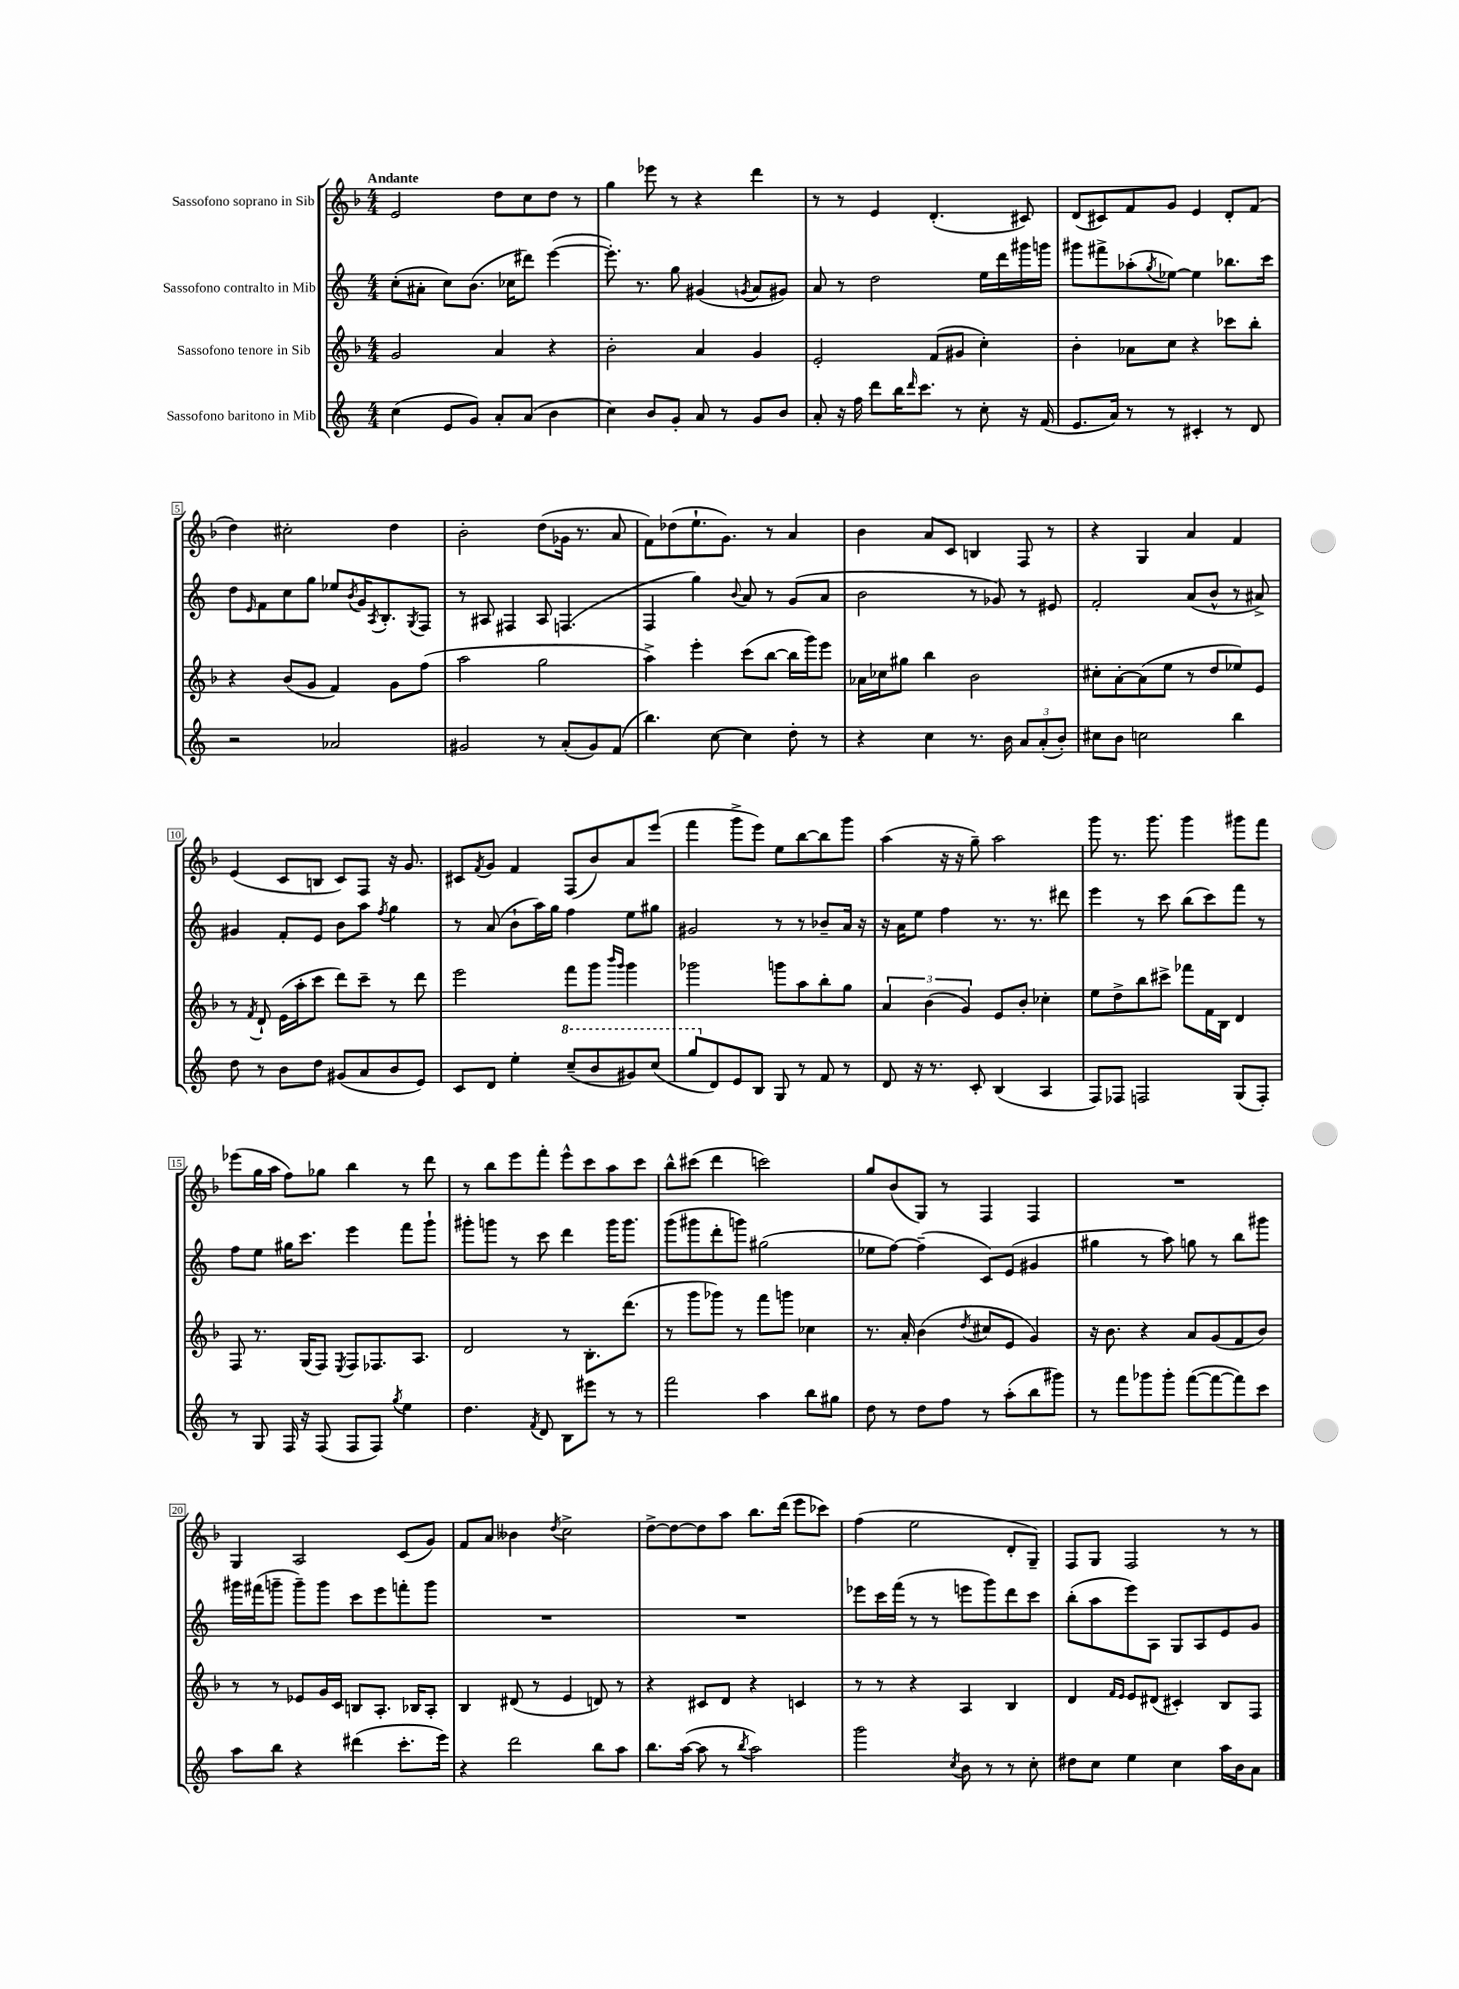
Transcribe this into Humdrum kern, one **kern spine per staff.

**kern	**kern	**kern	**kern
*part4	*part3	*part2	*part1
*staff4	*staff3	*staff2	*staff1
*I"Sassofono baritono in Mib	*I"Sassofono tenore in Sib	*I"Sassofono contralto in Mib	*I"Sassofono soprano in Sib
*clefG2	*clefG2	*clefG2	*clefG2
*k[]	*k[b-]	*k[]	*k[b-]
*M4/4	*M4/4	*M4/4	*M4/4
=1	=1	=1	=1
!	!	!	!LO:TX:a:B:t=Andante
(4cc\	2g/	(8cc'\L	2e/
.	.	8a#X'\J	.
8e/L	.	8cc\L)	.
8g/J)	.	(8.b\J	.
8a'/L	4a/	.	8dd\L
.	.	16cc-X\KL	.
(8a/J	.	8ddd#X\J)	8cc\
4b\	4r	([4eee\	8dd\J
.	.	.	8r
=2	=2	=2	=2
4cc\)	2b-'\	8.eee'\])	4gg\
.	.	8.r	.
8b/L	.	.	8eee-X\
8g'/J	.	8gg\	8r
8a/	4a/	(4g#X/	4r
8r	.	.	.
.	.	8qgn/	.
8g/L	4g/	8a/L	4ddd\
8b/J	.	8g#X/J)	.
=3	=3	=3	=3
8a'/	2e'/	8a/	8r
16r	.	8r	8r
16ff\	.	.	.
8ddd\L	.	2dd\	4e/
16bb\K	.	.	.
16qqddd/	.	.	.
8.ccc\J	.	.	.
.	(8f/L	.	(4.d'/
8r	8g#X/J	.	.
8cc'\	4cc'\)	16ee\LL	.
.	.	16ddd\	.
16r	.	16ggg#X\	8c#X/)
(16f/	.	16gggn\JJ	.
=4	=4	=4	=4
8.e/L	4b-'\	8ggg#X\L	(8d/L
.	.	8fff#X^\	8c#X/)
16a/Jk)	.	.	.
8r	8a-X\L	(8aa-X'\	8f/
.	.	8qgg/	.
8r	8cc\J	[8ee-X\J)	8g/J
4c#X'/	4r	4ee-\]	4e/
8r	8ccc-X\L	8.bb-X\L	8d'/L
8d/	8bb-'\J	.	(8f/J
.	.	16ccc\Jk	.
!!LO:LB:g=z
=5	=5	=5	=5
2r	4r	8dd\L	4dd\)
.	.	16qqe/	.
.	.	8f\	.
.	(8b-/L	8cc\	2cc#X'\
.	8g/J	8gg\J	.
2a-X/	4f/)	8ee-X/L	.
.	.	8qb/	.
.	.	16g/K	.
.	.	8qA/	.
.	.	8.B'/	.
.	8g\L	.	4dd\
.	.	8qG/	.
.	(8ff\J	8F/J	.
=6	=6	=6	=6
2g#X/	2aa\	8r	2b-'\
.	.	8A#X/	.
.	.	4F#X/	.
8r	2gg\	8A#/	(8dd\L
(8a'/L	.	(4.Fn/	16g-X\Jk
.	.	.	8.r
8g#/)	.	.	.
(8f/J	.	.	8a/
=7	=7	=7	=7
4.bb\)	4aa^\)	4F/	8f\L)
.	.	.	(8dd-X\
.	4eee'\	4gg\)	8.ee`\
[8cc\	.	.	.
.	.	.	8.g\J)
.	.	8qqb/	.
4cc\]	(8ccc\L	8a/	.
.	[8bb-\J	8r	8r
8dd'\	16bb-\LL]	(8g/L	4a/
.	16ggg\J)	.	.
8r	8eee\J	8a/J	.
=8	=8	=8	=8
4r	16a-X\LL	2b\	4b-\
.	16cc-X\J	.	.
.	8gg#X\J	.	.
4cc\	4bb-\	.	8a/L
.	.	.	8c/J
8.r	2b-\	8r	4Bn/
.	.	8g-X/)	.
16b\	.	.	.
12a/L	.	8r	8F/
(12a'/	.	.	.
.	.	8e#X/	8r
12b'/J)	.	.	.
=9	=9	=9	=9
8cc#X\L	8cc#X'\L	2f'/	4r
8b\J	[8a'\	.	.
2ccn\	(8a\]	.	4G/
.	8ee\J	.	.
.	8r	(8a/L	4a/
.	8dd/L	8b^^/J	.
4bb\	8ee-X/)	8r	4f/
.	8e/J	8a#X^/)	.
!!LO:LB:g=z
=10	=10	=10	=10
8dd\	8r	4g#X/	(4e/
.	8qf/	.	.
8r	8d`/	.	.
8b\L	(16e\LL	8f'/L	8c/L
.	16aa'\J	.	.
8dd\J	8ccc\J	8e/J	8Bn/J
(8g#X/L	8ddd\L)	8b\L	8c/L)
8a/	8ccc~\J	8aa\J	8F/J
.	.	8qff/	.
8b/	8r	4gg\	16r
.	.	.	8.g/
8e/J)	8ddd\	.	.
=11	=11	=11	=11
8c/L	2eee\	8r	8c#X/L
.	.	.	8qf/
8d/J	.	(8a/	8g/J
4ee'\	.	8b`\L	4f/
.	.	16aa\L)	.
.	.	16gg\JJ	.
*8va	*	*	*
(8ccc~/L	8fff\L	4ff\	(8F/L
8bb/	8ggg\J	.	8b-/)
.	16qqbbb-/LL	.	.
.	16qqggg/JJ	.	.
8gg#X/)	4ggg\	8ee\L	8a/
(8ccc/J	.	8gg#X\J	(8eee/J
=12	=12	=12	=12
8ggg/L	2ggg-X\	2g#X/	4fff\
*X8va	*	*	*
8d/)	.	.	.
8e/	.	.	8ggg^\L
8B/J	.	.	8eee\J)
8G/	8gggn\L	8r	8ee\L
8r	8aa\	8r	[8bb-\
8f/	8bb-'\	8b-X~/L	8bb-\]
8r	8gg\J	16a/Jk	8ggg\J
.	.	16r	.
=13	=13	=13	=13
8d/	6a/	16r	(4aa\
.	.	16a\KL	.
16r	.	8ee\J	.
.	(6b-\	.	.
8.r	.	.	.
.	.	4ff\	16r
.	.	.	16r
.	6g/)	.	.
8c'/	.	.	8gg~\)
(4B/	8e/L	8.r	2aa\
.	8b-'/J	.	.
.	.	8.r	.
4A/	4cc-X'\	.	.
.	.	8ddd#X\	.
=14	=14	=14	=14
8F/L)	8ee\L	4eee\	8ggg\
8F-X/J	8dd^\	.	8.r
2Fn/	8bb-\	8r	.
.	.	.	8.ggg\
.	8ccc#X^\J	8ccc\	.
.	8fff-X\L	(8bb\L	4ggg\
.	16f\L	8ccc\)	.
.	16B-\JJ	.	.
(8G/L	4d/	8fff\J	8ggg#X\L
8F'/J)	.	8r	8fff\J
!!LO:LB:g=z
=15	=15	=15	=15
8r	8F/	8ff\L	(8eee-X\L
8G/	8.r	8ee\J	16gg\L
.	.	.	16aa\JJ
16F/	.	16gg#X\KL	8ff\L)
16r	(16G/KL	8.ccc\J	.
(8F/	8F/J)	.	8gg-X\J
.	8qE/	.	.
8F/L	8F/L	4eee\	4bb-\
8F/J)	8.F-X/	.	.
8qgg/	.	.	.
4ee\	.	8fff\L	8r
.	8.A/J	.	.
.	.	8ggg`\J	8ddd\
=16	=16	=16	=16
4.dd\	2d/	8ggg#X'\L	8r
.	.	8gggn\J	8bb-\L
.	.	8r	8eee\
8qf/	.	.	.
8d/	.	8ccc\	8fff'\J
8B\L	8r	4ddd\	8eee^^\L
8eee#X\J	8.B-'\L	.	8ccc\
8r	.	16ggg\KL	8aa\
.	(8.ddd\J	8.ggg\J	.
8r	.	.	8ccc\J
=17	=17	=17	=17
2fff\	8r	(8ggg\L	8bb-^^\L
.	8ggg\L	8ggg#X\	(8ccc#X\J
.	8ggg-X\J)	8ddd'\	4ddd\
.	8r	8gggn\J)	.
4aa\	8fff\L	(2gg#X\	2cccn\)
.	8gggn\J	.	.
8bb\L	4cc-X\	.	.
8gg#X\J	.	.	.
=18	=18	=18	=18
8dd\	8.r	8ee-X\L	8gg/L
8r	.	[8ff\J)	(8b-/
.	16a'/	.	.
8dd\L	(4b-\	(4ff~\]	8G/J)
8ff\J	.	.	8r
.	8qdd/	.	.
8r	8cc#X/L	8c/L)	4F/
(8aa'\L	8e/J	(8e/J	.
8bb\	4g/)	4g#X/	4F/
8ggg#X\J)	.	.	.
=19	=19	=19	=19
8r	16r	4gg#X\	1r
.	8.b-\	.	.
8fff\L	.	.	.
8ggg-X\	4r	8r	.
8ggg-'\J	.	8aa\)	.
([8fff\L	8a/L	8ggn\	.
8fff\_	(8g/	8r	.
8fff\])	8f/	8bb\L	.
8ccc\J	8b-/J)	8ggg#X\J	.
!!LO:LB:g=z
=20	=20	=20	=20
8aa\L	8r	16ggg#X\LL	4G/
.	.	(16fff#X\J	.
8bb\J	8r	8gggn~\J	.
4r	8e-X/L	8ggg~\L)	2A/
.	16g/L	8ggg\J	.
.	16c/JJ	.	.
(4ddd#X\	8Bn/L	8ccc\L	.
.	8.A'/J	8eee\	.
8.ccc'\L	.	8fffn'\	(8c/L
.	16B-X/KL	.	.
.	8A'/J	8ggg\J	8g/J)
16eee\Jk)	.	.	.
=21	=21	=21	=21
4r	4B-/	1r	8f/L
.	.	.	8a/J
2ddd\	(8d#X/	.	4b--X\
.	8r	.	.
.	.	.	8qdd/
.	4e/	.	2cc^\
8bb\L	8dn/)	.	.
8aa\J	8r	.	.
=22	=22	=22	=22
8.bb\L	4r	1r	[8dd^\L
.	.	.	8dd\_
([16aa\Jk	.	.	.
8aa\]	8c#X/L	.	8dd\]
8r	8d/J	.	8aa\J
8qbb/	.	.	.
2aa\)	4r	.	8.bb-\L
.	.	.	(16ddd\Jk
.	4cn/	.	8eee\L
.	.	.	8ccc-X\J)
=23	=23	=23	=23
2ggg\	8r	8eee-X\L	(4ff\
.	8r	16ccc\L	.
.	.	(16fff\JJ	.
.	4r	8r	2ee\
.	.	8r	.
8qcc/	.	.	.
8b\	4A/	8eeen\L	.
8r	.	8ggg\)	.
8r	4B-/	8ddd\	8d'/L
8cc'\	.	8ccc\J	8G~/J)
=24	=24	=24	=24
8dd#X\L	4d/	(8bb'\L	8F/L
8cc\J	.	8aa\	8G/J
.	16qqf/LL	.	.
.	16qqe/JJ	.	.
4ee\	8e/L	8eee\)	2F/
.	(8d#X/J	8A\J	.
4cc\	4c#X'/)	8G/L	.
.	.	8A/	.
16aa\LL	8B-/L	8e/	8r
16b\J	.	.	.
8a\J	8F/J	8g/J	8r
==	==	==	==
*-	*-	*-	*-
